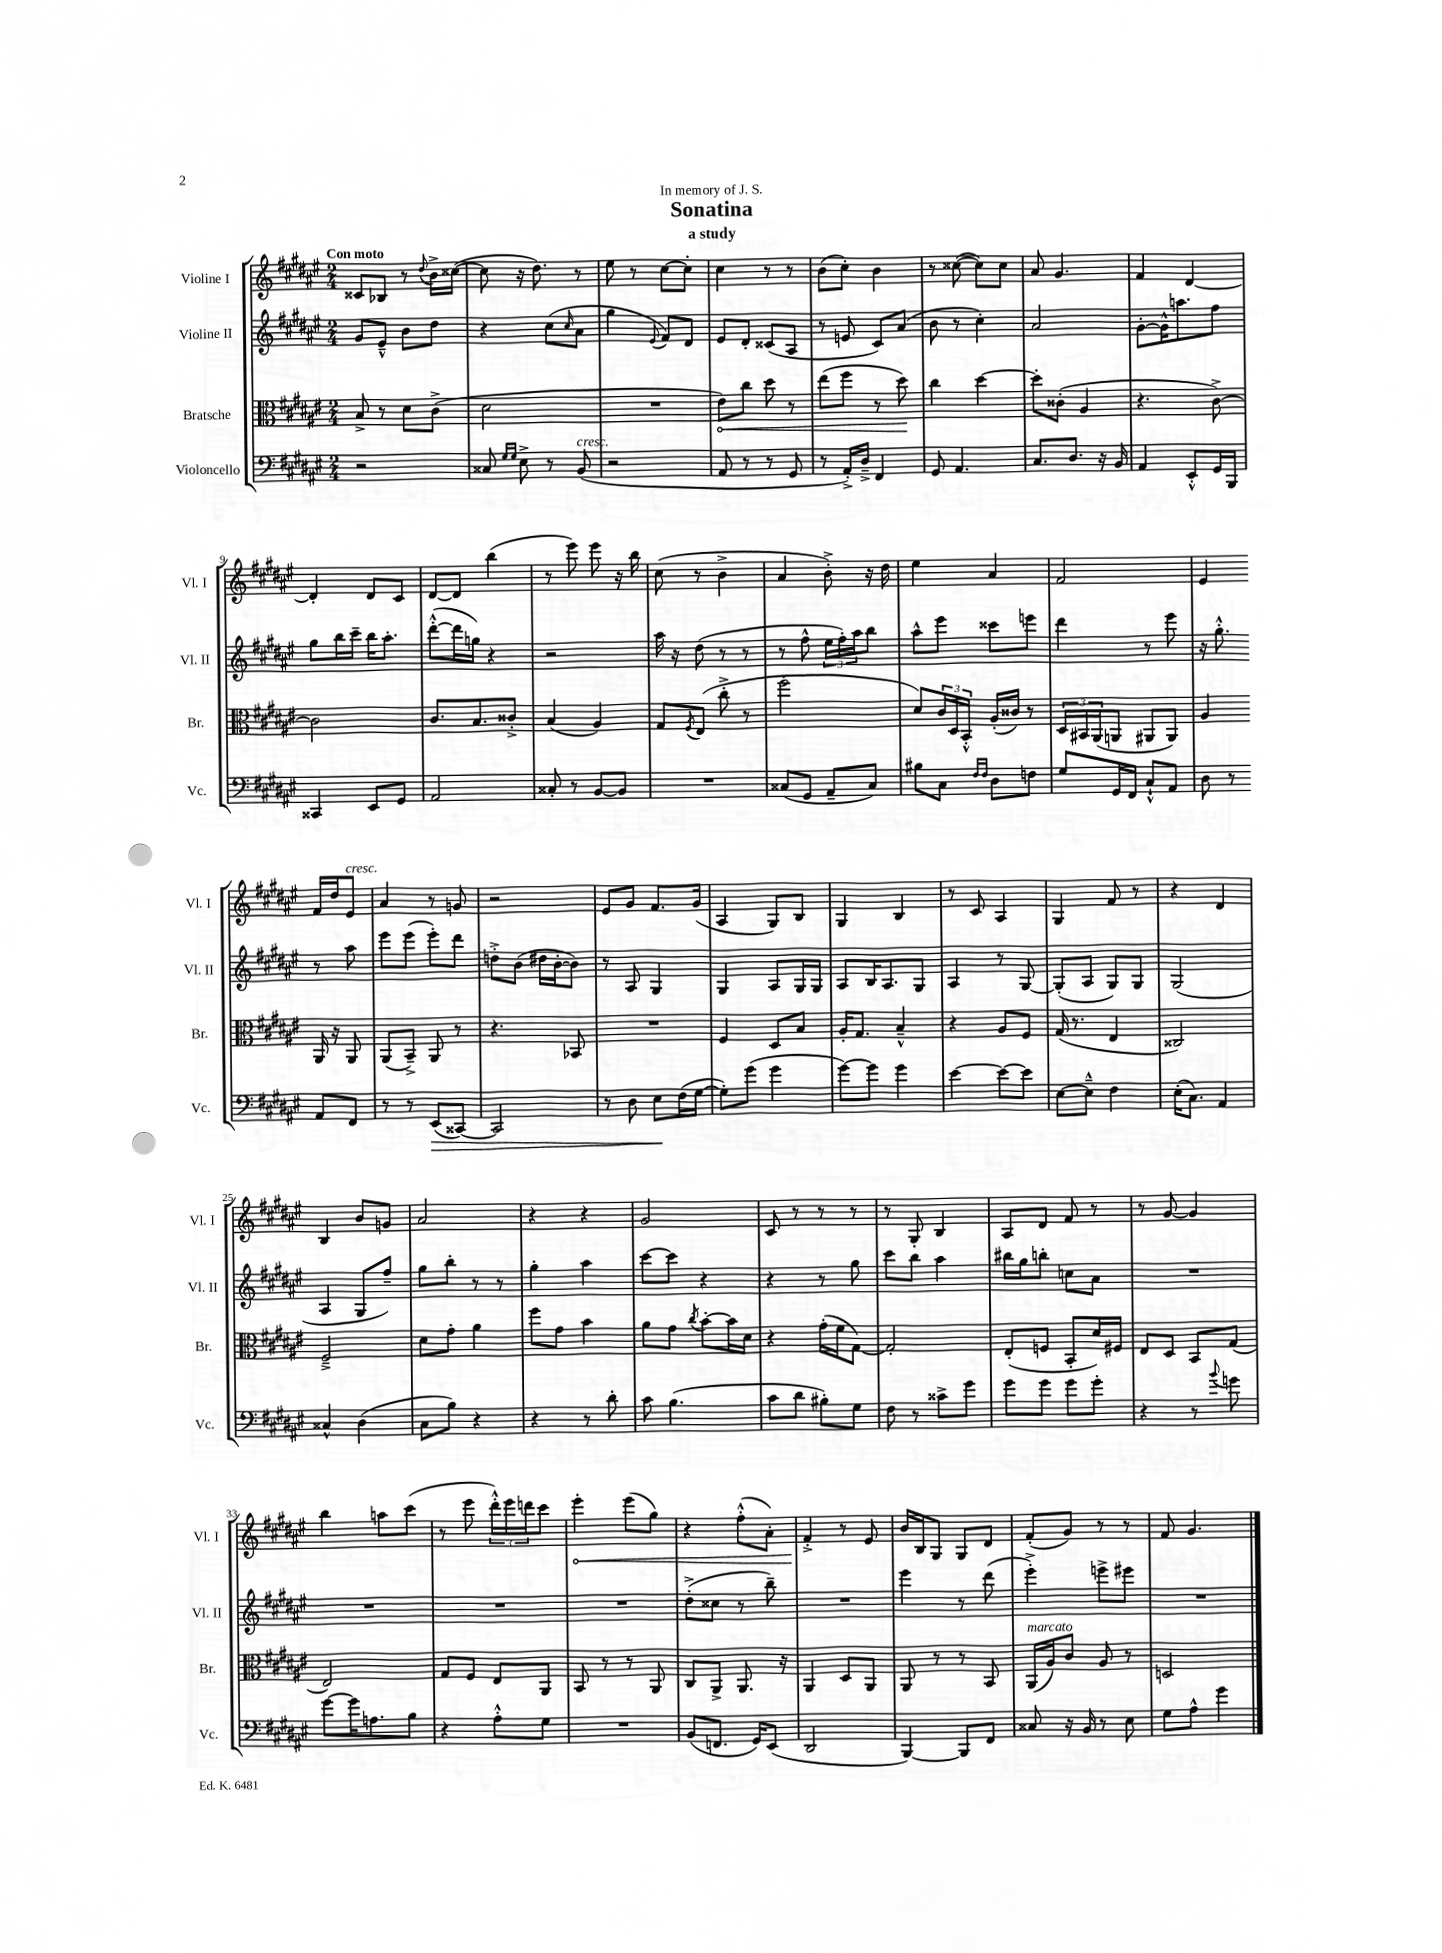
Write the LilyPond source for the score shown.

\header { title = "Sonatina" subtitle = "a study" dedication = "In memory of J. S." }
<<
\new StaffGroup <<
\new Staff = "s0" \with { instrumentName = "Violine I" shortInstrumentName = "Vl. I" } {
    \clef treble \key fis \major \numericTimeSignature \time 2/4 \tempo "Con moto"
    cisis'8 bes8 r8 \appoggiatura { dis''8 } b'16-> cisis''16~( |
    cisis''8 r16 dis''8.) r8 |
    eis''8 r8 cis''8~ cis''8-. |
    cis''4 r8 r8 |
    b'8( cis''8-.) b'4 |
    r8 cisis''8~( cisis''8) cisis''8 |
    ais'8 gis'4. |
    fis'4 dis'4~ |
    dis'4-. dis'8 cis'8 |
    dis'8~ dis'8 b''4( |
    r8 eis'''8) eis'''8 r16 b''16 |
    cis''8( r8 b'4-> |
    ais'4 b'8-.->) r16 dis''16 |
    eis''4 ais'4 |
    fis'2 |
    eis'4 fis'16 dis''16 eis'8^\markup { \italic "cresc." } |
    ais'4 r8 g'8 |
    r2 |
    eis'8 gis'8 fis'8. gis'16( |
    ais4 gis8) b8 |
    gis4 b4 |
    r8 cis'8 ais4 |
    gis4 fis'8 r8 |
    r4 dis'4 |
    b4 b'8 g'8 |
    ais'2 |
    r4 r4 |
    gis'2 |
    cis'8 r8 r8 r8 |
    r8 gis8-. b4 |
    ais8 dis'8 fis'8 r8 |
    r8 gis'8~ gis'4 |
    b''4 a''8 cis'''8( |
    r8 eis'''8 \tuplet 3/2 { dis'''16-.-^) eis'''16 d'''16 } cis'''8 |
    \once \override Hairpin.circled-tip = ##t eis'''4-.\< eis'''8( gis''8) |
    r4 fis''8-.-^( ais'8-.) |
    fis'4-.->\! r8 eis'8 |
    b'16 b16 gis8 gis8 dis'8 |
    fis'8-.( gis'8) r8 r8 |
    fis'8 gis'4. \bar "|." |
}
\new Staff = "s1" \with { instrumentName = "Violine II" shortInstrumentName = "Vl. II" } {
    \clef treble \key fis \major \numericTimeSignature \time 2/4
    gis'8 eis'8---^ b'8 dis''8 |
    r4 cis''8( \grace { cis''16 } ais'8 |
    gis''4 \appoggiatura { eis'8 } fis'8) dis'8 |
    eis'8 dis'8-. cisis'8( ais8 |
    r8 e'8 cis'8) ais'8( |
    b'8 r8 cis''4-.) |
    ais'2 |
    gis'8~-. gis'16-^ a''8. fis''8 |
    gis''8 b''16 cis'''16-- b''16 ais''8.-. |
    dis'''8~-.-^( dis'''16 g''16) r4 |
    r2 |
    ais''16 r16 dis''8( r8 r8 |
    r8 fis''8-^ \tuplet 3/2 { eis''16 fis''16-.) ais''16 } b''8 |
    ais''8-^ eis'''8 cisis'''8 e'''8 |
    dis'''4 r8 eis'''8 |
    r16 gis''8.-.-^ r8 ais''8 |
    eis'''8 eis'''8( eis'''8-.) dis'''8 |
    d''8-.-> b'8( dis''16 b'16~-. b'8) |
    r8 ais8 gis4 |
    gis4 ais8 gis16 gis16 |
    ais8 b16 ais8. gis8 |
    ais4 r8 gis8~ |
    gis8-.( ais8 gis8) gis8 |
    gis2( |
    ais4 gis8 fis''8--) |
    gis''8 b''8-. r8 r8 |
    gis''4-. ais''4 |
    cis'''8~ cis'''8 r4 |
    r4 r8 gis''8 |
    cis'''8 b''8 ais''4 |
    bis''16 gis''16 b''8-. c''8 ais'8 |
    R2 |
    R2 |
    R2 |
    R2 |
    dis''8-.->( cisis''8 r8 b''8--) |
    R2 |
    eis'''4 r8 dis'''8( |
    eis'''4-.->) e'''8-> eis'''8 |
    R2 \bar "|." |
}
\new Staff = "s2" \with { instrumentName = "Bratsche" shortInstrumentName = "Br." } {
    \clef alto \key fis \major \numericTimeSignature \time 2/4
    b8-> r8 dis'8 cis'8->( |
    dis'2 |
    R2 |
    \once \override Hairpin.circled-tip = ##t eis'8\<) cis''8 dis''8 r8 |
    eis''8( fis''8 r8 dis''8\!) |
    cis''4 dis''4~ |
    dis''8-. cisis'8-.( ais4 |
    r4. cis'8~->) |
    cis'2 |
    cis'8. b8. cisis'8-.-> |
    b4( ais4) |
    gis8 \acciaccatura { fis8 } eis8( cis''8-.-> r8 |
    fis''2-. |
    dis'8) \tuplet 3/2 { cis'16 dis16 b,16-.-^ } ais16-.( cisis'16) r8 |
    \tuplet 3/2 { dis16 bis,16 ais,16( } a,8 ais,8 ais,8) |
    ais4 ais,16 r16 ais,8 |
    ais,8( b,8--->) ais,8 r8 |
    r4. bes,8 |
    R2 |
    fis4 dis8 b8 |
    ais16-. gis8. b4---^ |
    r4 ais8 fis8 |
    gis16( r8. eis4 |
    cisis2) |
    fis2---> |
    dis'8 gis'8-. ais'4 |
    fis''8 gis'8 b'4 |
    ais'8 gis'8 \acciaccatura { cis''8 } b'8~-. b'16 dis'16 |
    r4 gis'16-.( fis'16 gis8~) |
    gis2-. |
    eis8-.( f8 b,8-. dis'16) fis16 |
    eis8 dis8 b,8 gis8( |
    eis2) |
    gis8 fis8 eis8 ais,8 |
    b,8 r8 r8 ais,8 |
    cis8 ais,8-> ais,8. r16 |
    ais,4 dis8 ais,8 |
    ais,8 r8 r8 b,8 |
    ais,16^\markup { \italic "marcato" }( ais16) cis'8 ais8 r8 |
    d2 \bar "|." |
}
\new Staff = "s3" \with { instrumentName = "Violoncello" shortInstrumentName = "Vc." } {
    \clef bass \key fis \major \numericTimeSignature \time 2/4
    r2 |
    cisis8 \grace { gis16 gis16 } eis8-> r8 b,8^\markup { \italic "cresc." }( |
    r2 |
    ais,8 r8 r8 gis,8 |
    r8 ais,16-.->) dis16---> fis,4 |
    gis,8 ais,4. |
    cis8. dis8. r16 b,16 |
    ais,4 eis,8-.-^ gis,16 b,,16 |
    cisis,4 eis,8 gis,8 |
    ais,2 |
    cisis8-. r8 b,8~ b,8 |
    R2 |
    cisis8( gis,8 ais,8-- cisis8) |
    bis8 cis8 \grace { fis16 fis16 } dis8 f8 |
    gis8 gis,16 fis,16 cis8-!-^ ais,8 |
    dis8 r8 ais,8 fis,8 |
    r8 r8 eis,8\>( cisis,8~) |
    cisis,2 |
    r8 dis8 eis8\! fis16( gis16~ |
    gis8-.) gis'8( gis'4 |
    gis'8~) gis'8 gis'4 |
    eis'4~ eis'8~ eis'8 |
    eis8~ eis8---^ fis4 |
    eis16-.( cis8.) ais,4 |
    cisis4-^ dis4( |
    cis8 b8) r4 |
    r4 r8 dis'8-. |
    cis'8 b4.( |
    cis'8 dis'8 bis8-.) gis8 |
    fis8 r8 cisis'8-> gis'8 |
    gis'8 gis'8 gis'8 gis'8-. |
    r4 r8 \appoggiatura { b'8 } g'8 |
    gis'8~ gis'16 a8. b8 |
    r4 ais8-.-^ gis8 |
    R2 |
    b,8( f,8. gis,16) eis,8( |
    dis,2 |
    b,,4~) b,,8 fis,8 |
    cisis8 r16 b,16 r8 eis8 |
    gis8 ais8-^ gis'4 \bar "|." |
}
>>
>>
